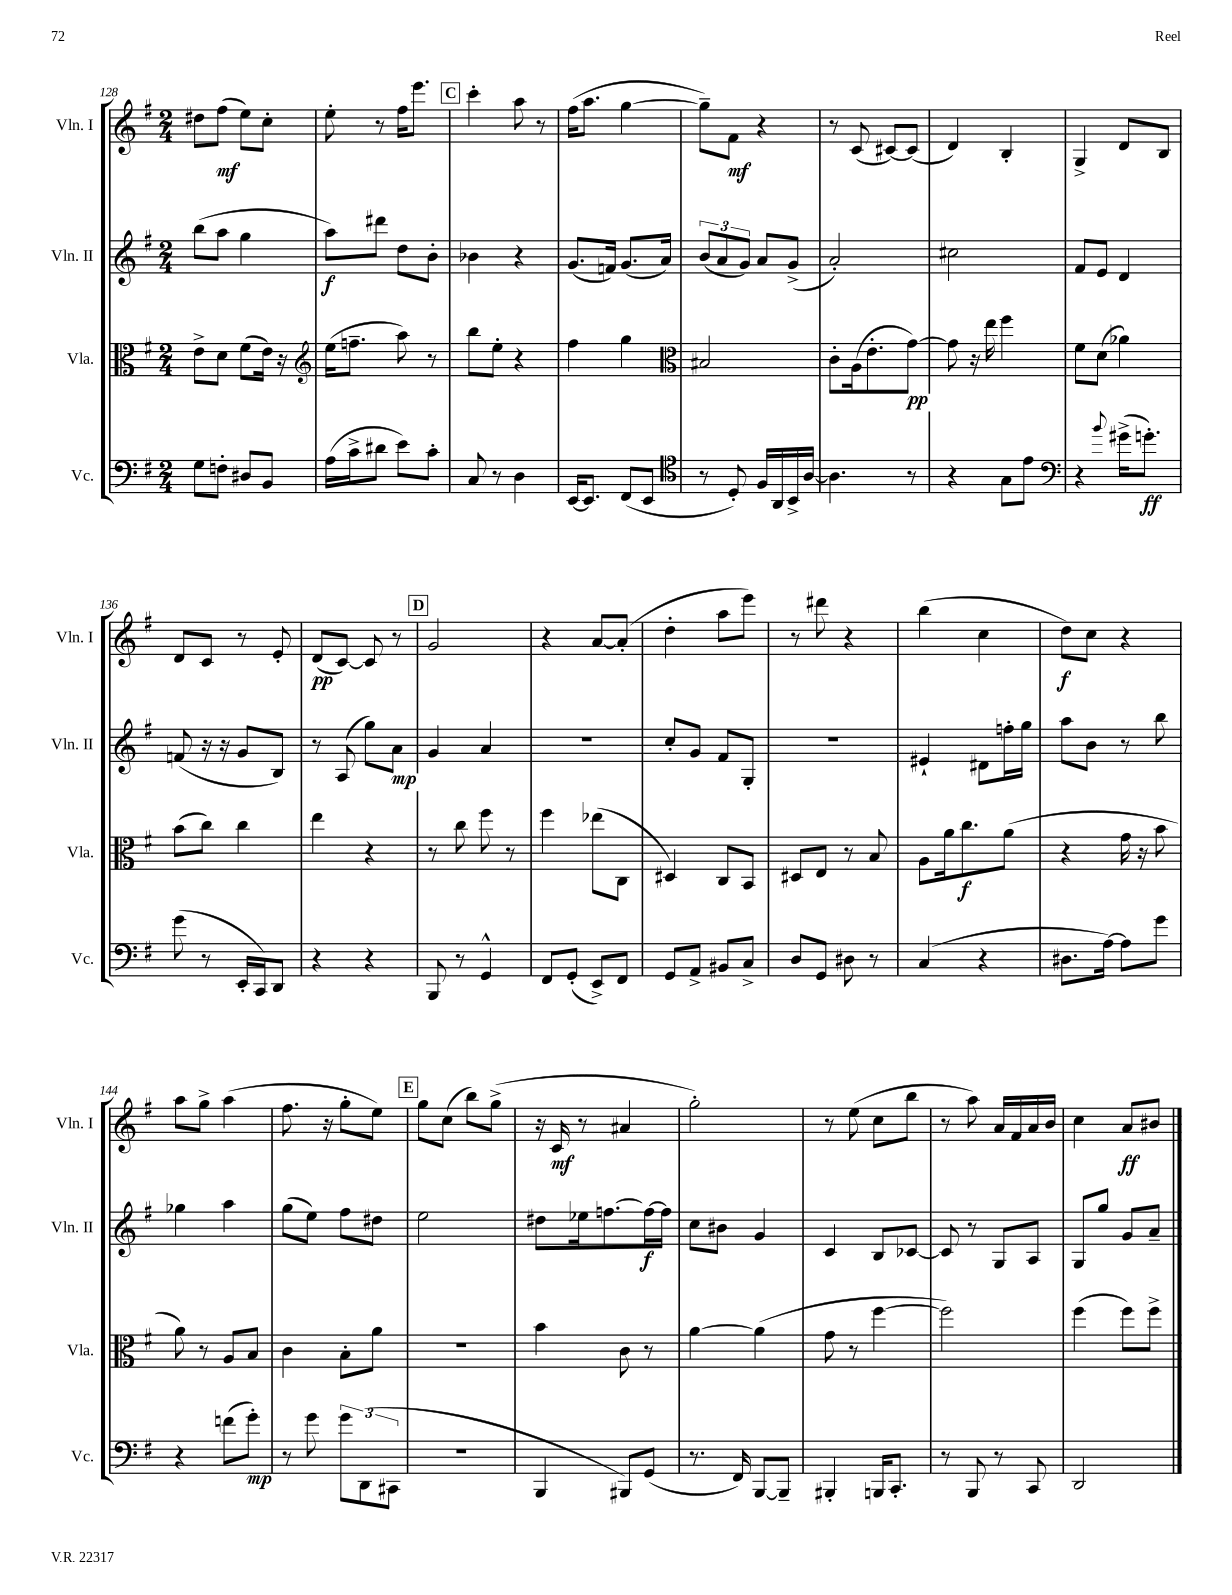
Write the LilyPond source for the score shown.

<<
\new StaffGroup <<
\new Staff = "s0" \with { instrumentName = "Vln. I" shortInstrumentName = "Vln. I" } {
    \clef treble \key g \major \numericTimeSignature \time 2/4
    dis''8 fis''8\mf( e''8) c''8-. |
    e''8-. r8 fis''16 e'''8. |
    \mark \markup { \box "C" } c'''4-. a''8 r8 |
    fis''16( a''8. g''4~ |
    g''8--) fis'8\mf r4 |
    r8 c'8( cis'8~) cis'8( |
    d'4) b4-. |
    g4-> d'8 b8 |
    d'8 c'8 r8 e'8-. |
    d'8\pp( c'8~) c'8 r8 |
    \mark \markup { \box "D" } g'2 |
    r4 a'8~ a'8-.( |
    d''4-. a''8 e'''8) |
    r8 dis'''8 r4 |
    b''4( c''4 |
    d''8\f) c''8 r4 |
    a''8 g''8-> a''4( |
    fis''8. r16 g''8-. e''8) |
    \mark \markup { \box "E" } g''8 c''8( b''8) g''8->( |
    r16 c'16\mf r8 ais'4 |
    g''2-.) |
    r8 e''8( c''8 b''8 |
    r8 a''8) a'16 fis'16 a'16 b'16 |
    c''4 a'8\ff bis'8 \bar "|." |
}
\new Staff = "s1" \with { instrumentName = "Vln. II" shortInstrumentName = "Vln. II" } {
    \clef treble \key g \major \numericTimeSignature \time 2/4
    b''8( a''8 g''4 |
    a''8\f) dis'''8 d''8 b'8-. |
    \mark \markup { \box "C" } bes'4 r4 |
    g'8.( f'16) g'8.( a'16) |
    \tuplet 3/2 { b'8( a'8 g'8) } a'8 g'8->( |
    a'2-.) |
    cis''2 |
    fis'8 e'8 d'4 |
    f'8( r16 r16 g'8 b8) |
    r8 a8( g''8) a'8\mp |
    \mark \markup { \box "D" } g'4 a'4 |
    R2 |
    c''8-. g'8 fis'8 g8-. |
    R2 |
    eis'4-! dis'8 f''16-. g''16 |
    a''8 b'8 r8 b''8 |
    ges''4 a''4 |
    g''8( e''8) fis''8 dis''8 |
    \mark \markup { \box "E" } e''2 |
    dis''8 ees''16 f''8.~ f''16~\f f''16 |
    c''8 bis'8 g'4 |
    c'4 b8 ces'8~ |
    ces'8 r8 g8 a8 |
    g8 g''8 g'8 a'8-- \bar "|." |
}
\new Staff = "s2" \with { instrumentName = "Vla." shortInstrumentName = "Vla." } {
    \clef alto \key g \major \numericTimeSignature \time 2/4
    e'8-> d'8 fis'8( e'16) r16 |
    \clef treble e''16( f''8.-- a''8) r8 |
    \mark \markup { \box "C" } b''8 e''8-. r4 |
    fis''4 g''4 |
    \clef alto bis2 |
    c'8-. a16( e'8.-. g'8~\pp) |
    g'8 r16 e''16 fis''4 |
    fis'8 d'8( aes'4) |
    b'8( c''8) c''4 |
    e''4 r4 |
    \mark \markup { \box "D" } r8 c''8 fis''8 r8 |
    fis''4 ees''8( c8 |
    dis4) c8 b,8 |
    dis8 e8 r8 b8 |
    a8 a'16 c''8.\f a'8( |
    r4 g'16 r16 b'8 |
    a'8) r8 a8 b8 |
    c'4 b8-. a'8 |
    \mark \markup { \box "E" } r2 |
    b'4 c'8 r8 |
    a'4~ a'4( |
    g'8 r8 fis''4~ |
    fis''2) |
    fis''4( fis''8) fis''8-> \bar "|." |
}
\new Staff = "s3" \with { instrumentName = "Vc." shortInstrumentName = "Vc." } {
    \clef bass \key g \major \numericTimeSignature \time 2/4
    g8 f8-. dis8 b,8 |
    a16( c'16-> dis'8 e'8) c'8-. |
    \mark \markup { \box "C" } c8 r8 d4 |
    e,16~ e,8. fis,8( e,8 |
    \clef tenor r8 d8-.) fis16 a,16 b,16-> a16~ |
    a4. r8 |
    r4 g8 e'8 |
    \clef bass r4 \appoggiatura { b'8 } gis'16->( g'8.-.\ff) |
    g'8( r8 e,16-. c,16) d,8 |
    r4 r4 |
    \mark \markup { \box "D" } b,,8 r8 g,4-^ |
    fis,8 g,8-.( e,8->) fis,8 |
    g,8 a,8-> bis,8 c8-> |
    d8 g,8 dis8 r8 |
    c4( r4 |
    dis8. a16~) a8 g'8 |
    r4 f'8( g'8-.\mp) |
    r8 g'8 \tuplet 3/2 { g'8 d,8( cis,8 } |
    \mark \markup { \box "E" } r2 |
    b,,4 bis,,8) g,8( |
    r8. fis,16) b,,8~ b,,8-- |
    bis,,4-. b,,16 c,8.-. |
    r8 b,,8 r8 c,8 |
    d,2 \bar "|." |
}
>>
>>
\layout { \context { \Score currentBarNumber = #128 } }
